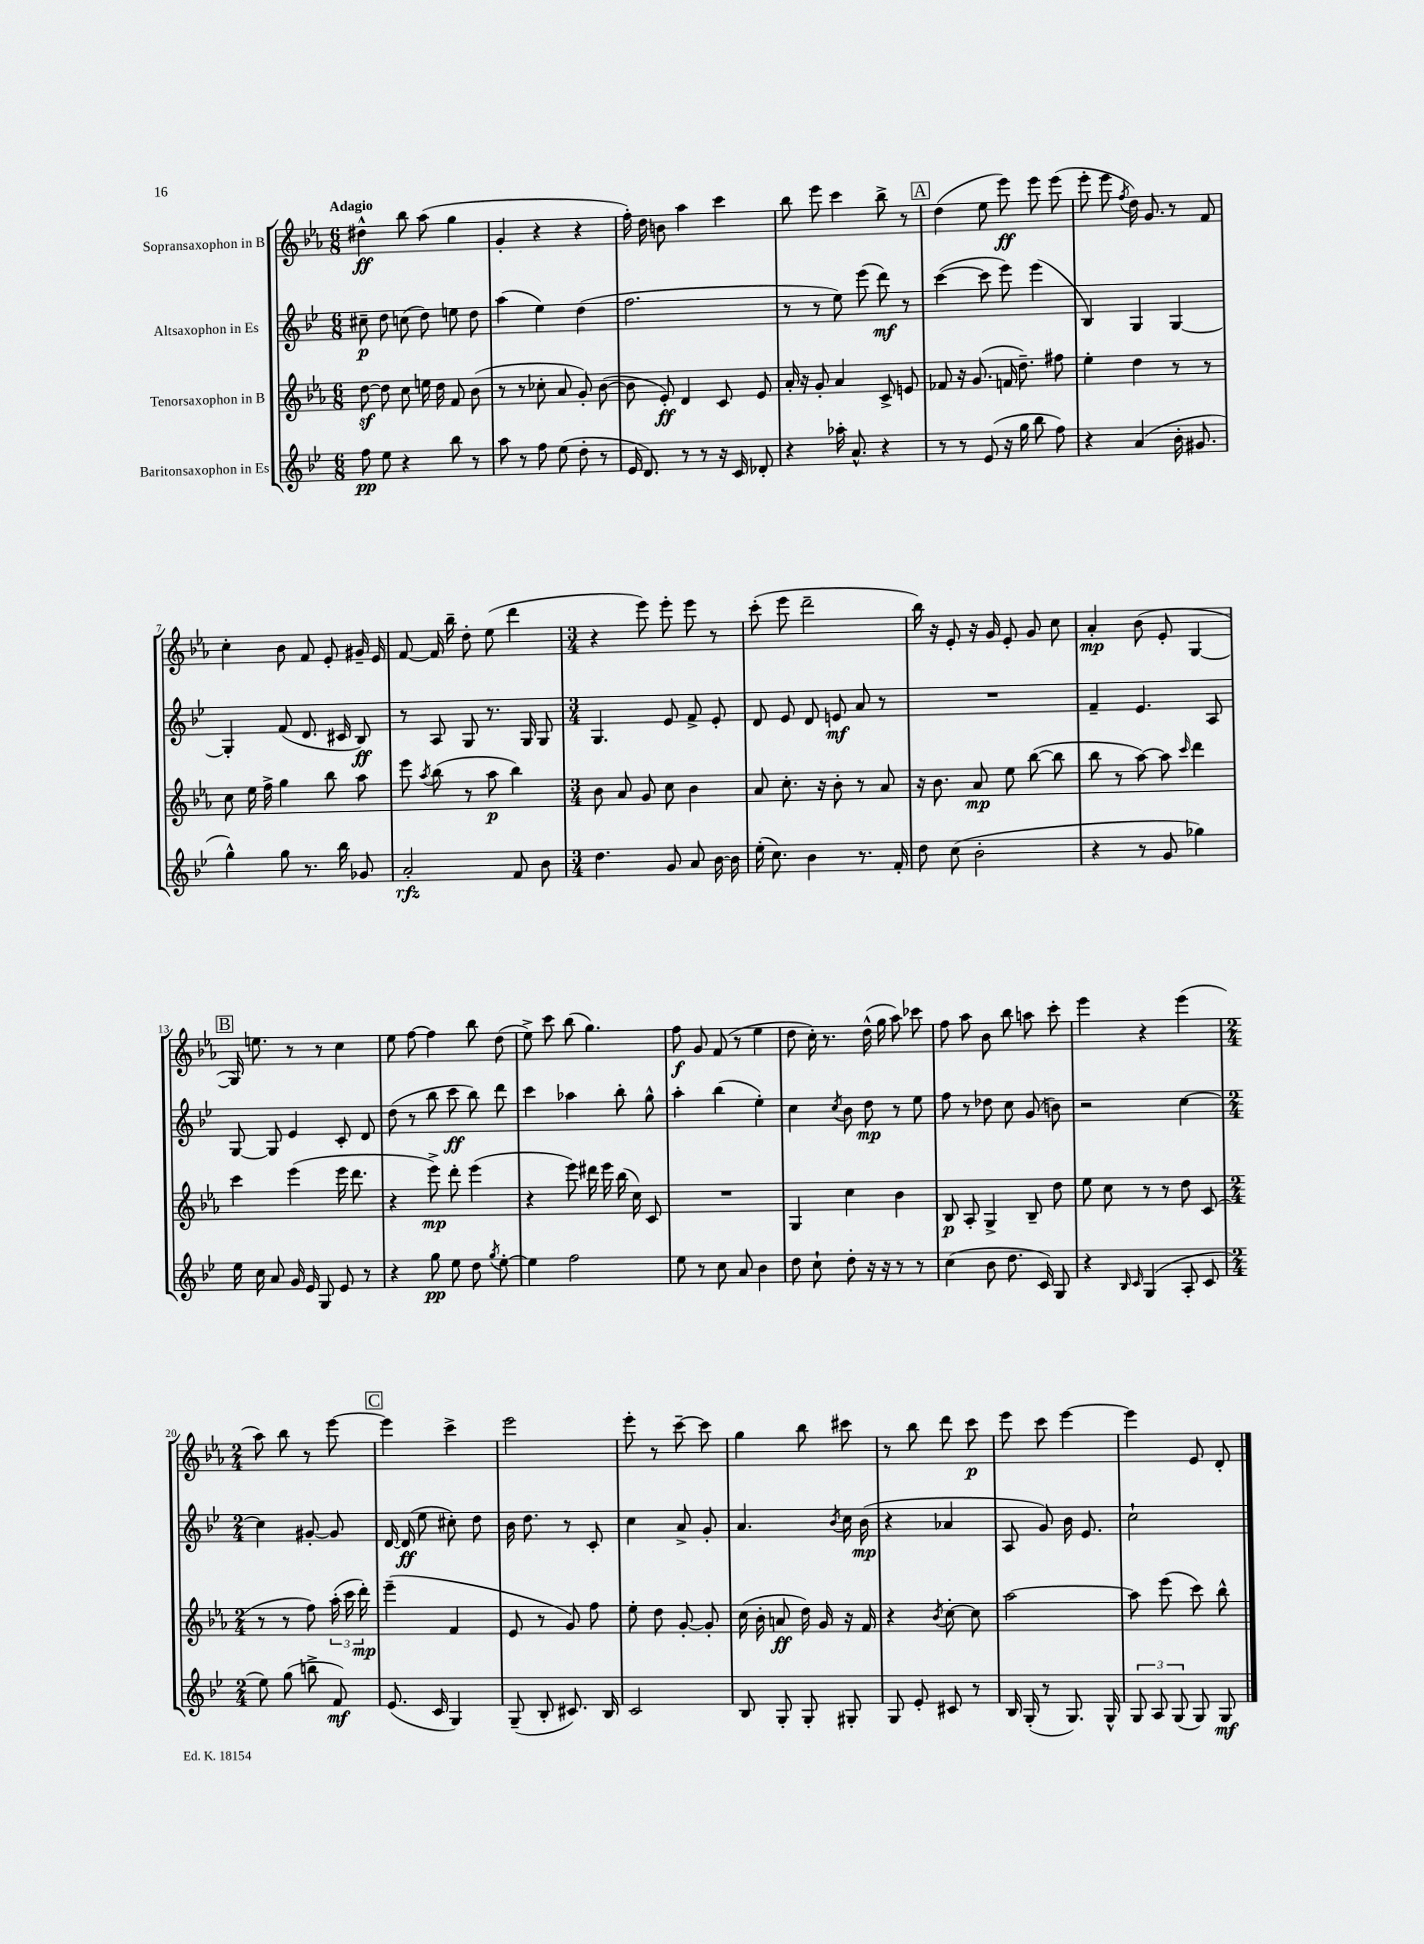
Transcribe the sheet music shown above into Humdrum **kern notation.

**kern	**kern	**kern	**kern
*staff4	*staff3	*staff2	*staff1
*clefG2	*clefG2	*clefG2	*clefG2
*k[b-e-]	*k[b-e-a-]	*k[b-e-]	*k[b-e-a-]
*M6/8	*M6/8	*M6/8	*M6/8
8ff\	[8dd\	8cc#~\	4dd#^^\
8ee-\	8dd\]	8dd\	.
4r	8cc\	(8cc\	8bb-\
.	16ee\	8dd\)	(8aa-\
.	16dd\	.	.
8bb-\	8f/	8ee\	4gg\
8r	(8b-\	8dd\	.
=	=	=	=
8aa\	8r	(4aa\	4g'/
8r	8r	.	.
8ff\	8cc-'\	4ee-\)	4r
(8ee-\	8a-/	.	.
8dd'\	8g'/)	(4dd\	4r
8r	([8b-\	.	.
=	=	=	=
16e-/	8b-\]	2.ff\	16ff'\)
8.d/)	.	.	16dd\
.	8e-'/)	.	8b\
8r	4d/	.	4aa-\
8r	.	.	.
16r	8c/	.	4ccc\
16c/	.	.	.
8d-'/	8e-/	.	.
=	=	=	=
4r	16a-'/	8r	8bb-\
.	16r	.	.
.	8g'/	8r	8eee-\
16aa-'\	4a-/	8ee-\)	4ccc\
8.a^^/	.	.	.
.	.	(8eee-\	.
4r	8c^/	8ddd\)	8bb-^\
.	8e/	8r	8r
=	=	=	=
8r	8f-/	([4ccc\	(4dd\
8r	16r	.	.
.	(8.g/	.	.
(8e-/	.	8ccc\]	8ee-\
16r	16f/	8eee-\)	8eee-\)
16gg\	8.dd~\)	.	.
8bb-\	.	(4eee-\	8eee-\
8ff\)	8ff#\	.	(8eee-\
=	=	=	=
4r	4ee-'\	4B-/)	8eee-'\
.	.	.	8eee-\
.	.	.	8qff/
(4a/	4dd\	4G/	16dd\)
.	.	.	8.g/
16b-'\	8r	[4G/	8r
8.g#/	.	.	.
.	8r	.	8f/
=	=	=	=
4gg^^\)	8cc\	4G'/]	4cc'\
.	16ee-\	.	.
.	16ff^\	.	.
8gg\	4gg\	(8f/	8b-\
8.r	.	8.d/	8f/
.	8bb-\	.	8e-'/
16bb-\	.	16c#/	.
8g-/	8aa-\	8B-/)	16g#~/
.	.	.	16e-/
=	=	=	=
2a'/	8eee-\	8r	[8f/
.	8qaa-/	.	.
.	(8bb-\	8A/	16f/]
.	.	.	16bb-~\
.	8r	8G/	8dd'\
.	8aa-\	8.r	(8ee-\
8f/	4bb-\)	.	4ddd\
.	.	16G/	.
8b-\	.	8G/	.
=	=	=	=
*M3/4	*M3/4	*M3/4	*M3/4
4.dd\	8b-\	4.G/	4r
.	8a-/	.	.
.	8g/	.	8eee-\)
8g/	8cc\	8e-/	8eee-'\
8a/	4b-\	8f^/	8eee-\
[16b-\	.	8e-'/	8r
16b-\]	.	.	.
=	=	=	=
(16ee-'\	8a-/	8d/	(8ccc'\
8.cc\)	.	.	.
.	8.cc'\	8e-/	8eee-\
4b-\	.	8d/	2ddd~\
.	16r	.	.
.	8b-'\	8e/	.
8.r	8r	8a/	.
.	8a-/	8r	.
16f'/	.	.	.
=	=	=	=
8dd\	16r	2.r	16bb-\)
.	8.b-\	.	16r
(8cc\	.	.	8e-'/
2b-'\	8a-/	.	16r
.	.	.	16g/
.	8ee-\	.	8e-'/
.	([8bb-\	.	8g/
.	8bb-\]	.	8cc\
=	=	=	=
4r	8bb-\	4f~/	4a-'/
.	8r	.	.
8r	[8aa-\)	4.e-/	(8b-\
8g/	8aa-\]	.	8e-'/
.	16qqccc/	.	.
4gg-\)	4ddd\	.	[4G/
.	.	8A/	.
=	=	=	=
16ee-\	4ccc\	[8G/	16G/])
16cc\	.	.	8.ee\
8a/	.	8G/]	.
16g/	(4eee-\	4e-/	8r
16e-/	.	.	.
8G/	.	.	8r
8e-/	16eee-\	8c'/	4cc\
.	8.ddd\	.	.
8r	.	8d/	.
=	=	=	=
4r	4r	(8dd\	8ee-\
.	.	8r	[8ff\
8gg\	8eee-^\)	8bb-\	4ff\]
8ee-\	8ddd'\	8ccc\	.
8dd\	(4eee-\	8bb-\)	8bb-\
8qgg/	.	.	.
[8ee-'\	.	8ddd\	(8dd\
=	=	=	=
4ee-\]	4r	4ccc\	8ee-^\)
.	.	.	8ccc\
2ff\	8eee-\)	4aa-\	(8bb-\
.	16ddd#\	.	4.gg\)
.	16eee-\	.	.
.	(16bb-\	8bb-'\	.
.	16cc\)	.	.
.	8c/	8gg^^\	.
=	=	=	=
8ee-\	2.r	4aa'\	8ff\
8r	.	.	8g/
8cc\	.	(4bb-\	(8f/
8a/	.	.	8r
4b-\	.	4ee-'\)	4ee-\
=	=	=	=
8dd\	4G/	4cc\	8dd\
8cc`\	.	.	16cc'\)
.	.	.	8.r
.	.	8qcc/	.
8dd'\	4cc\	8b-\	.
16r	.	8dd\	(16dd^^\
16r	.	.	16gg\
8r	4b-\	8r	8aa-\)
8r	.	8ee-\	8ccc-\
=	=	=	=
(4cc\	8B-/	8ff\	8ff\
.	8A-'/	8r	8aa-\
8b-\	4G^/	8dd-\	8b-\
8.dd\	.	8cc\	8bb-\
.	8B-~/	(8g/	8aa\
16c/)	.	.	.
8G/	8dd\	8b\)	8ccc'\
=	=	=	=
4r	8ee-\	2r	4eee-\
.	8cc\	.	.
16qqB-/	.	.	.
16qqc/	.	.	.
(4G/	8r	.	4r
.	8r	.	.
8A'/	8dd\	[4cc\	(4eee-\
8c/	(8c/	.	.
=	=	=	=
*M2/4	*M2/4	*M2/4	*M2/4
8ee-\)	8r	4cc\]	8aa-\)
(8gg\	8r	.	8bb-\
8bb^\	8ff\)	[8g#'/	8r
8f/)	(24aa-'\	8g#/]	[8eee-\
.	24ccc\	.	.
.	24ddd'\)	.	.
=	=	=	=
(8.e-/	(4eee-~\	[16d/	4eee-\]
.	.	(16d/]	.
.	.	8ee-\	.
16c/	.	.	.
4G/)	4f/	8cc#'\)	4ccc^\
.	.	8dd\	.
=	=	=	=
(8G~/	8e-/	16b-\	2eee-\
.	.	8.dd\	.
8B-'/	8r	.	.
8.c#/)	8g/)	8r	.
.	8ff\	8c'/	.
16B-/	.	.	.
=	=	=	=
2c/	8ee-'\	4cc\	8eee-'\
.	8dd\	.	8r
.	[8g'/	8a^/	[8ccc~\
.	8g'/]	8g'/	8ccc\]
=	=	=	=
8B-/	(16cc\	4.a/	4gg\
.	16b-'\	.	.
8G'/	8a/	.	.
8G'/	16dd\)	.	8bb-\
.	16g/	.	.
.	.	8qb-/	.
8G#'/	16r	16cc\	8ccc#\
.	16f/	(16b-\	.
=	=	=	=
8G/	4r	4r	8r
8e-'/	.	.	8bb-\
.	8qb-/	.	.
8c#/	[8cc'\	4a-/	8ddd\
8r	8cc\]	.	8ccc\
=	=	=	=
16B-/	[2aa-\	8A/	8eee-\
(16G'/	.	.	.
8r	.	8g/)	8ccc\
8.G/)	.	16b-\	[4eee-\
.	.	8.e-/	.
16G^^/	.	.	.
=	=	=	=
12G/	8aa-\]	2cc`\	4eee-\]
12A/	.	.	.
.	(8eee-\	.	.
(12G/	.	.	.
8G/)	8ccc\)	.	8e-/
8G/	8bb-^^\	.	8d'/
==	==	==	==
*-	*-	*-	*-
